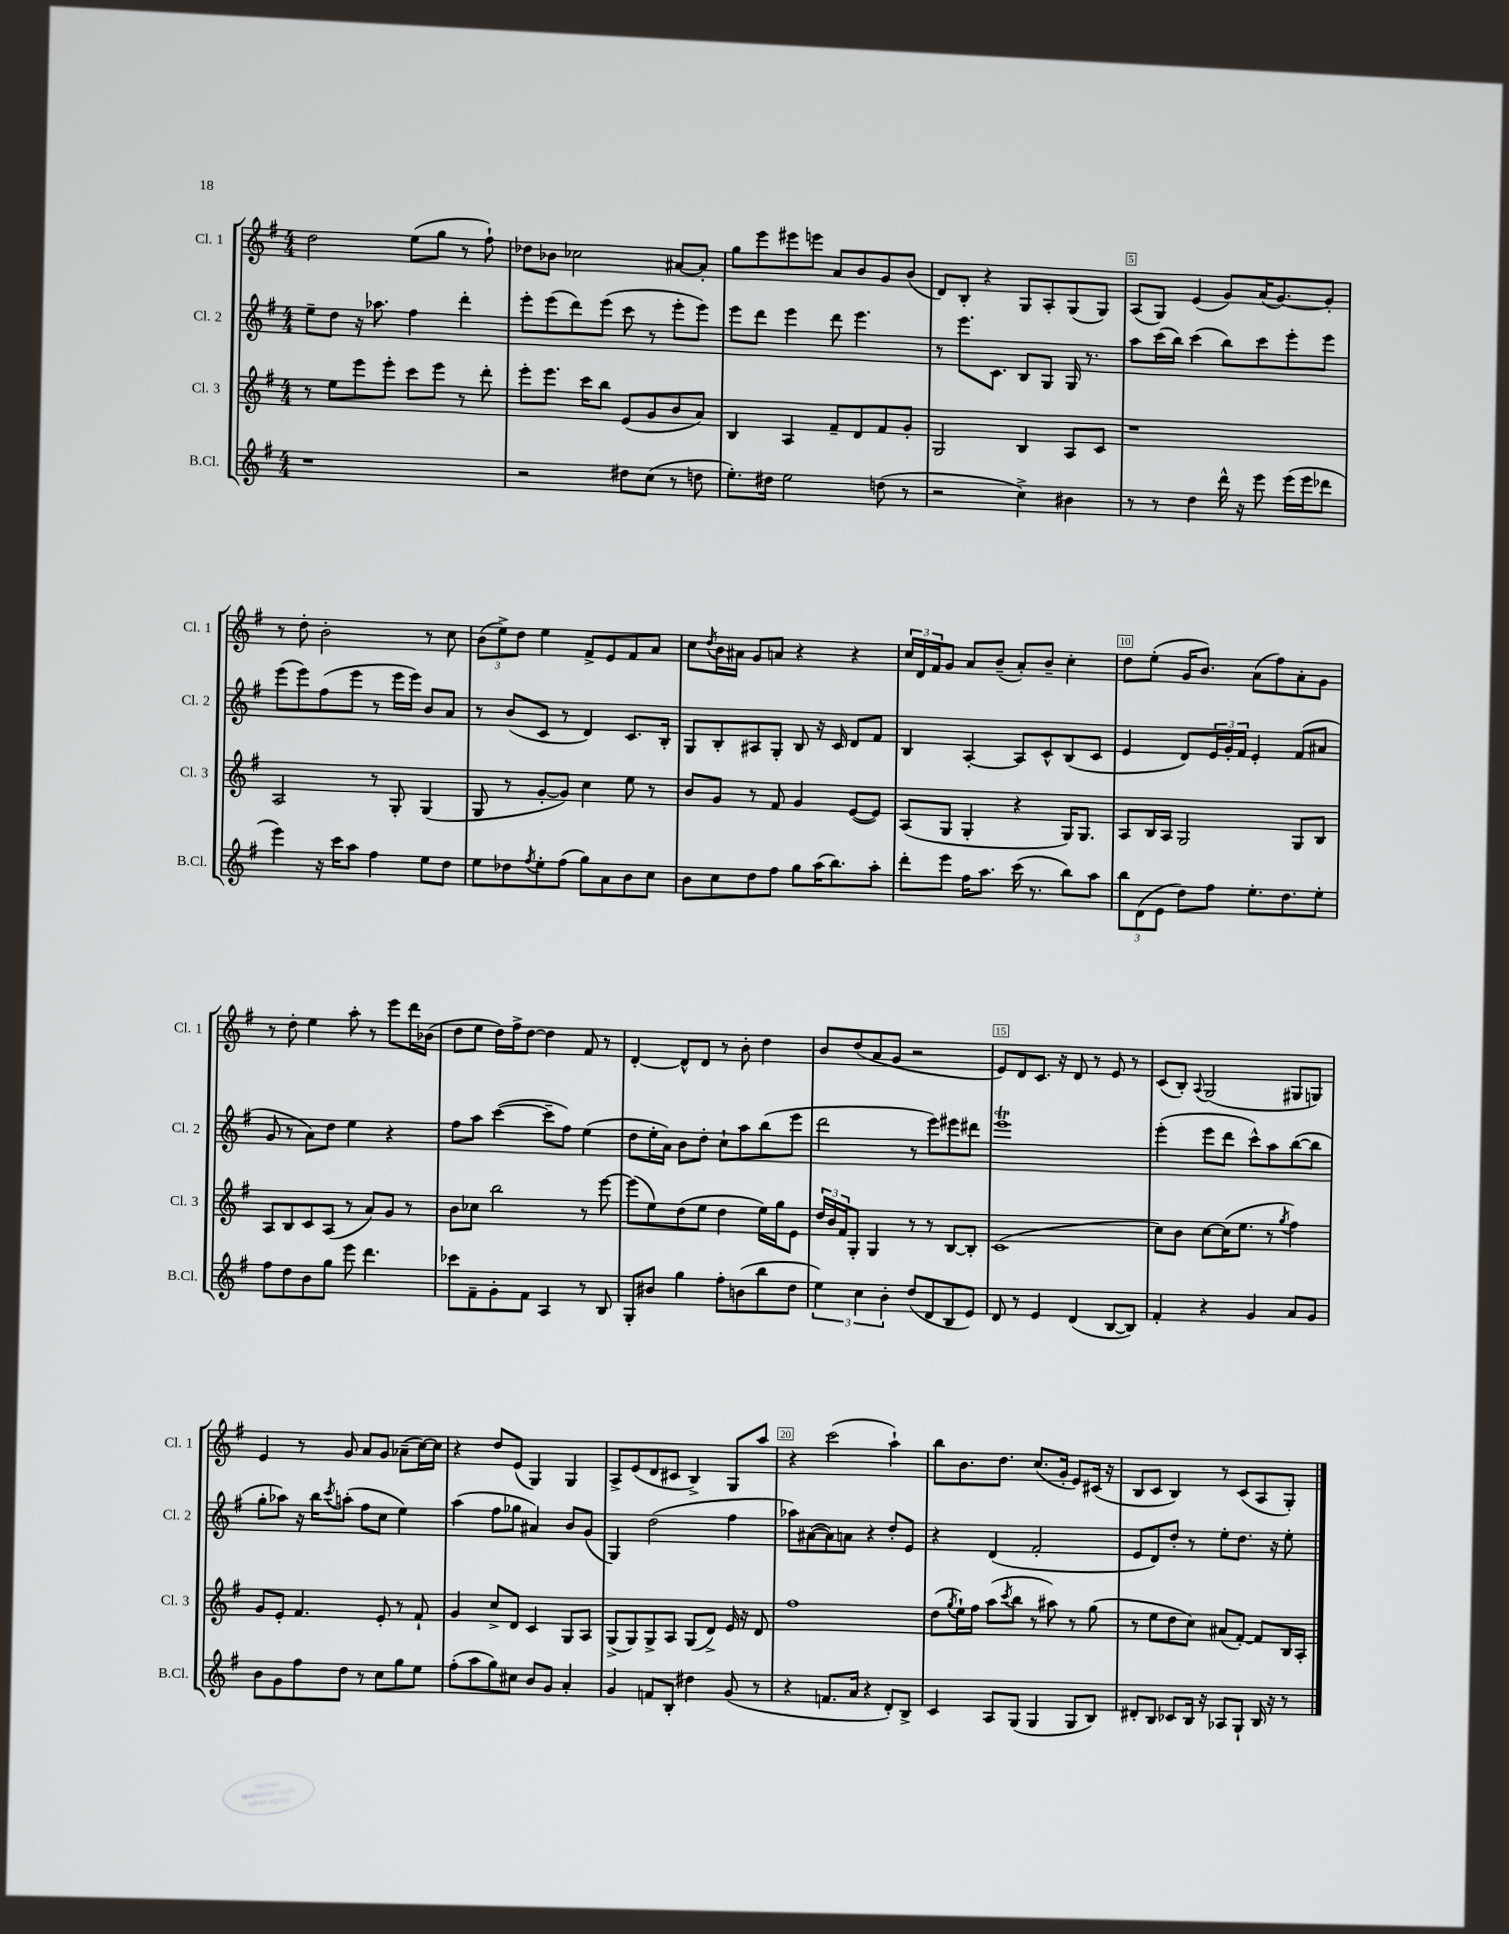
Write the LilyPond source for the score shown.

<<
\new StaffGroup <<
\new Staff = "s0" \with { instrumentName = "Cl. 1" shortInstrumentName = "Cl. 1" } {
    \clef treble \key g \major \numericTimeSignature \time 4/4
    d''2 e''8( g''8 r8 fis''8-!) |
    des''8 bes'8 ces''2 ais'8~ ais'8-. |
    g''8 e'''8 eis'''8 e'''8 a'8 b'8 g'8 b'8( |
    d'8) b8-. r4 g8 a8-. g8( g8) |
    a8( g8) e'4( g'8) a'16( g'8.~) g'8-. |
    r8 d''8-. b'2-. r8 c''8 |
    \tuplet 3/2 { b'8( e''8->) d''8 } e''4 fis'8-> e'8 fis'8 a'8 |
    c''8 \acciaccatura { d''8 } b'16 ais'16 g'8 a'8 r4 r4 |
    \tuplet 3/2 { c''16 d'16 fis'16 } g'8 a'8 b'8--( a'8-.) b'8-- c''4-. |
    d''8 e''8-.( g'16 b'8.) a'8( fis''8) a'8-. g'8 |
    r8 d''8-. e''4 a''8-. r8 e'''8 d'''16 bes'16( |
    d''8 e''8 d''16) fis''16-> d''8~ d''4 fis'8 r8 |
    d'4~-. d'8-^ d'8 r8 b'8-. d''4 |
    b'8 d''8( a'8 g'8 r2 |
    e'8) d'8 c'8. r16 d'8 r8 e'8 r8 |
    c'8( b8-.) \appoggiatura { a8 } g2( gis8 g8) |
    e'4 r8 g'8 a'8 g'8 aes'8--( c''16~) c''16 |
    r4 d''8 e'8( g4) g4 |
    a8-> e'8( d'8 cis'8 b4->) g8 a''8 |
    r4 c'''2( a''4-!) |
    b''8 b'8. d''8. c''8.( g'16-. e'8) cis'16( r16 |
    b8 c'8 b4) r8 c'8( a8 g8-.) \bar "|." |
}
\new Staff = "s1" \with { instrumentName = "Cl. 2" shortInstrumentName = "Cl. 2" } {
    \clef treble \key g \major \numericTimeSignature \time 4/4
    e''8-- d''8 r16 aes''8. fis''4 d'''4-. |
    e'''8-. e'''8( d'''8) e'''8( c'''8 r8 e'''8-. e'''8) |
    e'''8 d'''8 e'''4 d'''8 e'''4. |
    r8 e'''8. c'8. b8 g8 g16 r8. |
    a''8 c'''16( b''16) c'''4( b''8) c'''8 e'''8-. e'''8 |
    e'''8( e'''8) fis''8( e'''8 r8 e'''16 e'''16) b'8 a'8 |
    r8 b'8( c'8 r8 d'4) c'8. b16-. |
    g8 b8-. ais8 g8-. b8 r16 c'16 d'8 fis'8 |
    b4 a4~-. a8 c'8-^ b8( c'8 |
    e'4 d'8) \tuplet 3/2 { e'16 g'16-. fis'16 } e'4-. fis'8( ais'8 |
    g'8 r8 a'8) d''8 e''4 r4 |
    fis''8 a''8 c'''4~( c'''8-- fis''8) e''4( |
    d''8 e''16-. a'16) b'8 d''8-. c''8-! a''8 b''8( e'''8 |
    d'''2 r8 e'''8) eis'''8 dis'''8 |
    e'''1\trill |
    e'''4-.( e'''8 d'''8 c'''8-^) a''8 b''8~( b''8 |
    g''8-. aes''8) r16 b''16 \acciaccatura { c'''8 } a''8-.( fis''8 c''8 e''4) |
    a''4( fis''8 ges''8 ais'4) b'8 g'8( |
    g4) d''2( fis''4 |
    aes''8) ais'8~( ais'8) a'8 r4 d''8-. e'8 |
    r4 d'4( fis'2-. |
    e'8 d'8) d''8-. r8 e''8-. d''8. r16 e''8-. \bar "|." |
}
\new Staff = "s2" \with { instrumentName = "Cl. 3" shortInstrumentName = "Cl. 3" } {
    \clef treble \key g \major \numericTimeSignature \time 4/4
    r8 e''8 e'''8 e'''8-. c'''8 e'''8 r8 d'''8-. |
    e'''8-. e'''8. c'''16 b''8 e'8( g'8 b'8 a'8) |
    b4 a4 fis'8-- d'8 fis'8 g'8-. |
    g2 b4 a8 c'8 |
    r1 |
    a2 r8 g8-. g4( |
    g8 r8 g'8~-. g'8) c''4 e''8 r8 |
    b'8 g'8 r8 fis'8 g'4 e'8~( e'8) |
    a8( g8 g4-. r4 g16) g8. |
    a8 b16 a16 g2 g8 b8 |
    a8 b8 c'8 a8( r8 a'8) g'8 r8 |
    b'8 ces''8 b''2 r8 e'''8~ |
    e'''8( e''8) d''8( e''8 d''4 e''16) g''16 e'8 |
    \tuplet 3/2 { d''16 b'16 fis'16 } g8-. g4 r8 r8 b8~ b8-. |
    c'1( |
    c''8) b'8 c''8~ c''16( e''8. r8 \acciaccatura { g''8 } fis''4) |
    g'8 e'8-. fis'4. e'8-. r8 fis'8-! |
    g'4 c''8-> d'8 c'4 g8 a8 |
    g8->( g8) g8-> a8 g8( d'8->) e'16 r16 d'8 |
    fis''1 |
    d''8( \acciaccatura { g''8 } e''16-!) fis''16 a''8( \acciaccatura { c'''8 } b''8 r8 ais''8) r8 g''8( |
    r8 e''8 d''8 c''8) ais'8( fis'8~-.) fis'8 b16 a16-. \bar "|." |
}
\new Staff = "s3" \with { instrumentName = "B.Cl." shortInstrumentName = "B.Cl." } {
    \clef treble \key g \major \numericTimeSignature \time 4/4
    r1 |
    r2 dis''8 c''8( r8 d''8 |
    e''8.-.) dis''16 e''2 d''8( r8 |
    r2 c''4->) bis'4 |
    r8 r8 d''4 d'''16-^ r16 e'''8 e'''16( e'''16 des'''8 |
    e'''4) r16 c'''16 a''8 fis''4 e''8 d''8 |
    e''8 des''8 \acciaccatura { fis''8 } e''8-. fis''8( g''8) a'8 b'8 c''8 |
    b'8 c''8 d''8 fis''8 g''8 a''16( b''8.) a''8-. |
    d'''8-. e'''8 fis''16 a''8. c'''16( r8. b''8) a''8 |
    \tuplet 3/2 { b''8 d'8( e'8 } d''8) fis''8 e''8.-. d''8. e''8-. |
    fis''8 d''8 b'8 g''8 e'''8 d'''4. |
    ces'''8 fis'8-- g'8-. fis'8 a4 r8 b8 |
    g8-. bis'8 g''4 fis''8-. b'8( b''8 d''8 |
    \tuplet 3/2 { e''4) c''4 b'4-. } d''8( d'8 b8 e'8) |
    d'8 r8 e'4 d'4( b8~ b8) |
    fis'4-. r4 g'4 a'8 g'8 |
    b'8 g'8 fis''8 d''8 r8 c''8 g''8 e''8 |
    fis''8-.( a''8 g''8) cis''8 b'8 g'8 a'4-. |
    g'4 f'8 b8-. dis''4 g'8( r8 |
    r4 f'8. a'16 r4 d'8-.) b8-> |
    c'4 a8 g8( g4 g8 b8) |
    dis'8-. b8 ces'8 b16 r16 aes8 g8-! b16 r16 r8 \bar "|." |
}
>>
>>
\layout { \context { \Score \override BarNumber.break-visibility = ##(#f #t #t) barNumberVisibility = #(every-nth-bar-number-visible 5) \override BarNumber.stencil = #(make-stencil-boxer 0.1 0.3 ly:text-interface::print) } }
